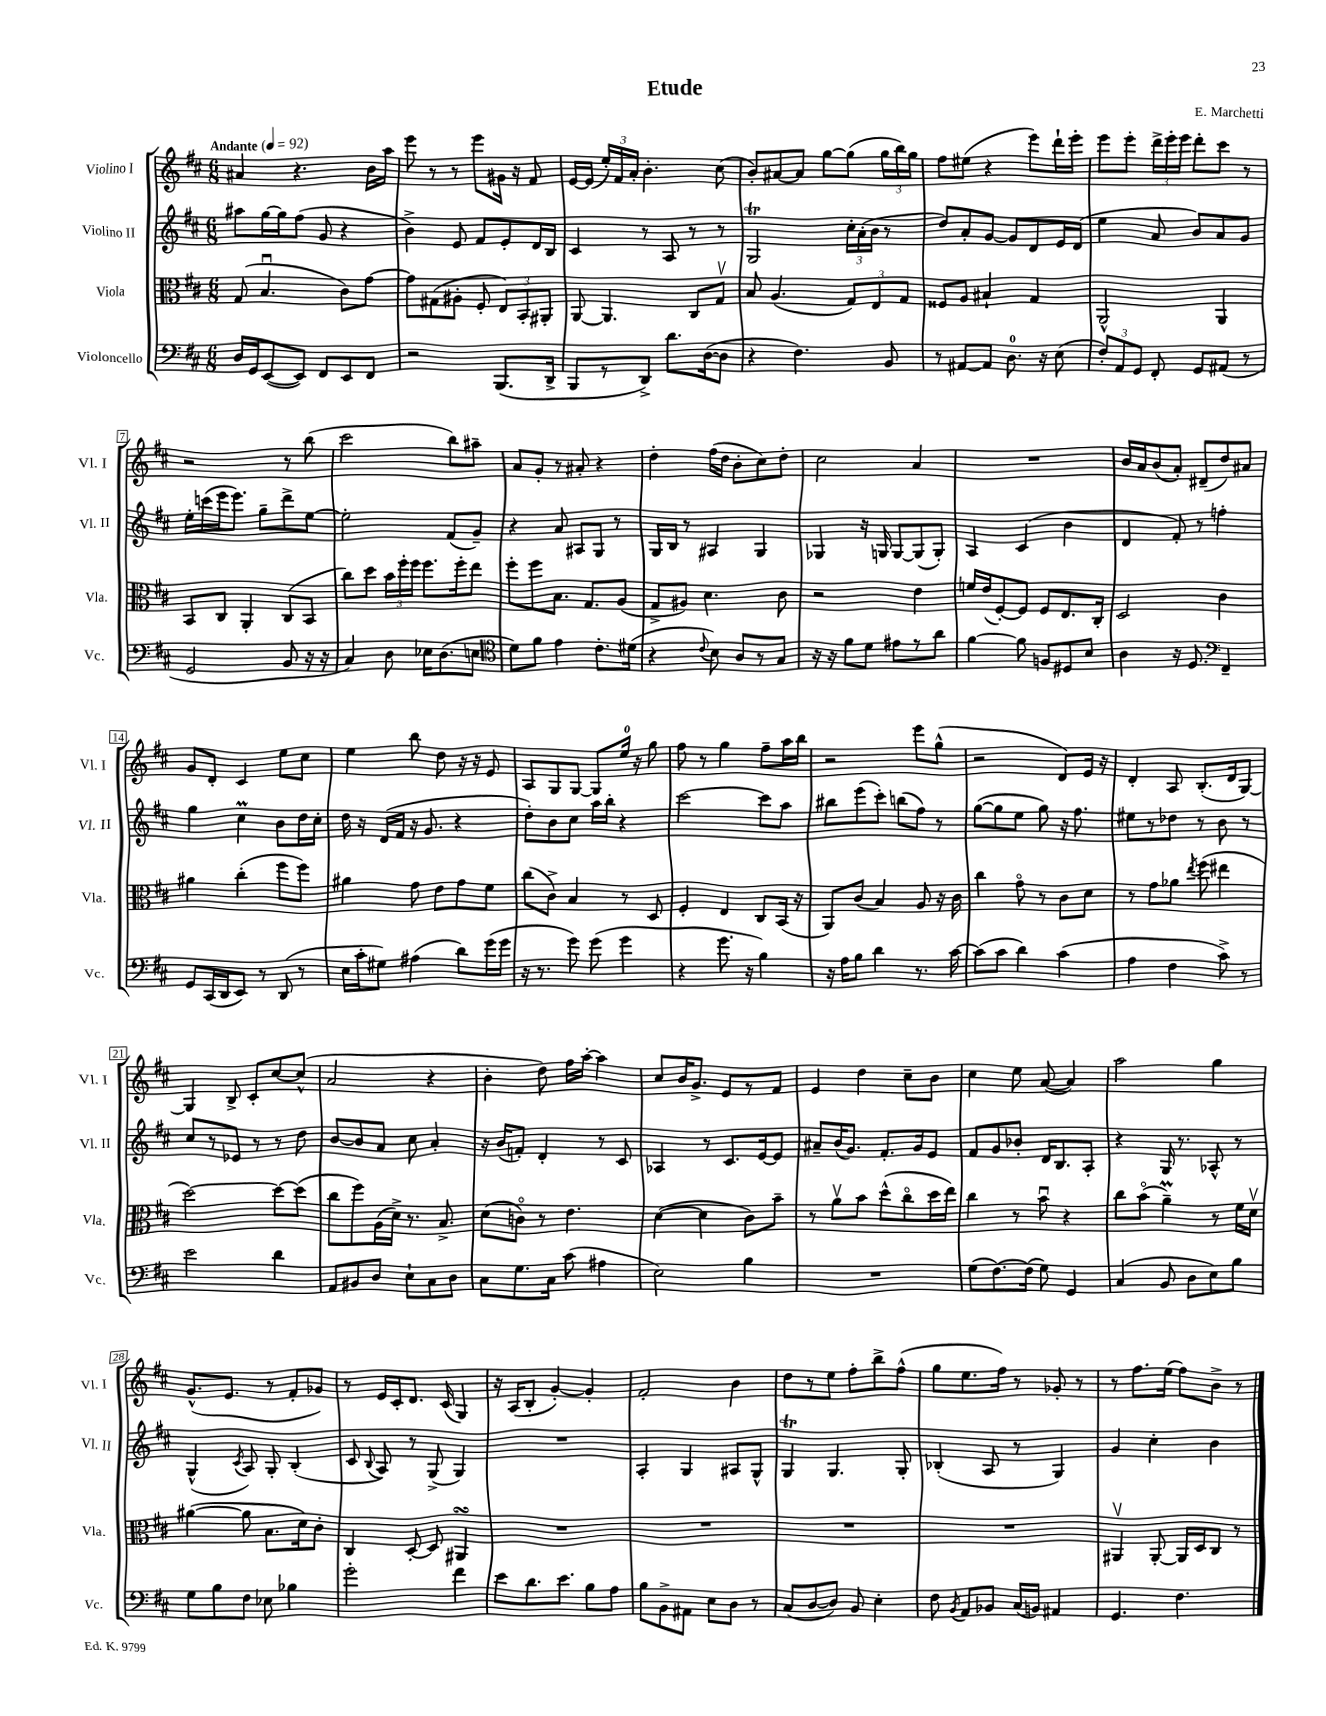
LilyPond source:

\header { title = "Etude" composer = "E. Marchetti" }
<<
\new StaffGroup <<
\new Staff = "s0" \with { instrumentName = "Violino I" shortInstrumentName = "Vl. I" } {
    \clef treble \key d \major \numericTimeSignature \time 6/8 \tempo "Andante" 4 = 92
    \autoBeamOff ais'4 r4. b'16[ a''16] |
    e'''8 r8 r8 e'''8[ gis'16] r16 fis'8 |
    e'16[~ e'16]( \tuplet 3/2 { e''16[-.) fis'16 a'16]-. } b'4.-. cis''8( |
    b'8[-.) ais'8~ ais'8] g''8[~ g''8]( \tuplet 3/2 { g''16[ b''16) g''16] } |
    fis''8[ eis''8]( r4 e'''8[) d'''16-! e'''16]-. |
    e'''8[ e'''8]-. \tuplet 3/2 { d'''16[-> e'''16-. e'''16] } d'''8[-. cis'''8] r8 |
    r2 r8 b''8( |
    cis'''2 b''8[) ais''8]-- |
    a'8[ g'8]-. r8 ais'8-. r4 |
    d''4-. fis''16[( d''16] b'8[-. cis''8) d''8]-. |
    cis''2 a'4 |
    R2. |
    b'16[ a'16 b'8( a'8]-.) dis'8[--( d''8) ais'8] |
    g'8[ d'8]-. cis'4 e''8[ cis''8] |
    e''4 b''8 d''8 r16 r16 e'8 |
    a8[ g8 g8]~ g8[ e''16]-0 r16 g''8 |
    fis''8 r8 g''4 fis''8[-- a''16 b''16] |
    r2 e'''8[ g''8]-^( |
    r2 d'8[) e'16] r16 |
    d'4-. a8 b8.[-.( d'16 g8]~) |
    g4 b8-> cis'8[-. cis''8~ cis''8]-^( |
    a'2 r4 |
    b'4-. d''8) fis''16[ a''16]~-. a''4 |
    cis''8[ b'16 g'8.]-> e'8[ r8 fis'8] |
    e'4 d''4 cis''8[-- b'8] |
    cis''4 e''8 a'8~( a'4) |
    a''2 g''4 |
    g'8.[-^( e'8.] r8 fis'8[-. ges'8]) |
    r8 e'16[ cis'16-. d'8.] cis'16( g4) |
    r16 a16[( b8]-. g'4~-.) g'4-. |
    fis'2-. b'4 |
    d''8[ r8 e''8] fis''8[-. b''8-> fis''8]-^( |
    g''8[ e''8. fis''16]) r8 ges'8-. r8 |
    r8 fis''8.[ e''16]( fis''8[) b'8]-> r8 \bar "|." |
}
\new Staff = "s1" \with { instrumentName = "Violino II" shortInstrumentName = "Vl. II" } {
    \clef treble \key d \major \numericTimeSignature \time 6/8
    \autoBeamOff ais''8[ g''16~ g''16 fis''8]( g'8 r4 |
    b'4->) e'8 fis'8[ e'8-. d'16 b16] |
    cis'4 r8 a8 r8 r8 |
    g2\trill \tuplet 3/2 { cis''16[-. a'16-.( b'16] } r8 |
    d''8[) a'8-. g'8]~ g'8[ d'8 e'16 d'16]( |
    e''4 a'8 b'8[) a'8 g'8] |
    e''16[-. c'''16( e'''16 e'''8.]) g''8[-- d'''8-> e''8]~ |
    e''2-. fis'8[( g'8]--) |
    r4 a'8 ais8[ g8] r8 |
    g16[ b16] r8 ais4 g4 |
    ges4 r16 g16 g8[~ g8( g8]-.) |
    a4 cis'4( b'4 |
    d'4 fis'8-.) r8 f''4-. |
    g''4 cis''4\prall b'8[ d''16 cis''16]-. |
    d''16 r16 d'16[( fis'16] r16 g'8. r4 |
    d''8[-.) b'8 cis''8] a''16[ b''16]-. r4 |
    cis'''2~ cis'''8[ a''8] |
    bis''8[ e'''8( cis'''8]-.) b''8[( fis''8]) r8 |
    g''8[~( g''8 e''8] g''8) r16 fis''8. |
    eis''8[ r8 des''8] r8 b'8 r8 |
    cis''8[ r8 ees'8] r8 r8 d''8 |
    b'8[~ b'8 a'8] cis''8 a'4-. |
    r16 b'16[( f'8]-.) d'4-. r8 cis'8 |
    aes4 r8 cis'8.[ e'16~ e'8] |
    ais'8[-- b'16( g'8.]) fis'8.[-. g'16 e'8] |
    fis'8[ g'8 bes'8]-. d'16[ b8. a8]-. |
    r4 g16 r8. aes8-^ r8 |
    g4-^( \acciaccatura { cis'8 } a8) g8-. b4-.( |
    cis'8 \appoggiatura { b8 } a8) r8 g8->( g4) |
    R2. |
    a4-. g4 ais8[ g8]-^ |
    g4\trill g4. g8-. |
    bes4-.( a8 r8 g4) |
    g'4 cis''4-. b'4 \bar "|." |
}
\new Staff = "s2" \with { instrumentName = "Viola" shortInstrumentName = "Vla." } {
    \clef alto \key d \major \numericTimeSignature \time 6/8
    \autoBeamOff g8( b4.\downbow cis'8[) g'8]~ |
    g'8[ gis8( ais8]-. fis8-. \tuplet 3/2 { e8[) b,8-. ais,8]-. } |
    a,8~ a,4. cis8[ g8]\upbow |
    b8 a4.( \tuplet 3/2 { g8[) e8 g8] } |
    fisis8[ a8] bis4-! g4 |
    a,2-^ a,4 |
    b,8[ cis8] a,4-. cis8[( b,8] |
    cis''8[) d''8] \tuplet 3/2 { b'16[ fis''16-. fis''16] } fis''8.[ fis''16-. e''8] |
    fis''8[-. fis''8 b8.] g8.[ a8]( |
    g8[-> ais8]) d'4. cis'8 |
    r2 e'4 |
    f'16[ e'16( fis8~-.) fis8] fis8[ e8. cis16]-. |
    d2 cis'4 |
    ais'4 cis''4-.( fis''8[ fis''8]) |
    ais'4 g'8 e'8[ g'8 fis'8] |
    cis''8[( cis'8]->) b4 r8 d8 |
    fis4-. e4 cis8[ b,16]( r16 |
    a,8[) cis'8]( b4) a8 r16 cis'16 |
    cis''4 g'8\flageolet r8 cis'8[ d'8] |
    r8 g'8[ aes'8] \acciaccatura { e''8 } fis''8( eis''4 |
    d''2~) d''8[~ d''8]( |
    cis''8[ fis''8) a16( d'16]->) r8. b8.-> |
    d'8[( c'8]\flageolet) r8 e'4. |
    d'4~( d'4 cis'8[) b'8]-- |
    r8 a'8[\upbow b'8] d''8[-^( cis''8\flageolet d''16 e''16]) |
    cis''4 r8 b'8\downbow r4 |
    cis''8[ b'8]\flageolet( a'4--\prall) r8 fis'16[ d'16]\upbow |
    ais'4~( ais'8 b8.[ d'16) cis'8]-. |
    cis4 d8~-. d8 ais,4\turn |
    R2. |
    R2. |
    R2. |
    R2. |
    ais,4\upbow ais,8~-. ais,16[ d16 cis8] r8 \bar "|." |
}
\new Staff = "s3" \with { instrumentName = "Violoncello" shortInstrumentName = "Vc." } {
    \clef bass \key d \major \numericTimeSignature \time 6/8
    \autoBeamOff d16[ g,16 e,8~( e,8]) fis,8[ e,8 fis,8] |
    r2 b,,8.[( d,16]-> |
    b,,8[ r8 d,8]->) d'8.[ d16~( d8] |
    r4 fis4.) b,8 |
    r8 ais,8[~ ais,8] d8.-0 r16 e8( |
    \tuplet 3/2 { fis8[-.) a,8 g,8] } fis,8-. g,8[ ais,8]( r8 |
    g,2 b,8 r16 r16 |
    cis4) d8 ees16[ d8.( e8] |
    \clef tenor d'8[) fis'8] e'4 cis'8.[-. dis'16]( |
    r4 \appoggiatura { cis'8 } b8) a8[ r8 g8] |
    r16 r16 fis'8[ d'8] eis'8[ r8 a'8] |
    fis'4~ fis'8 f8[ dis8 b8] |
    a4 r16 d8. \clef bass fis,4-- |
    g,8[ cis,16( d,16 e,8]) r8 d,8( r8 |
    e16[ cis'16-. gis8]) ais4( d'8[) g'16( g'16] |
    r16 r8. g'8) g'8( g'4 |
    r4 g'8. r16 b4) |
    r16 a16[ b8] d'4 r8. cis'16~ |
    cis'8[( cis'8] d'4) cis'4( |
    a4 fis4 cis'8->) r8 |
    e'2 d'4 |
    a,8[ bis,8 d8] e8[-! cis8 d8] |
    cis8[ g8. cis16] cis'8( ais4 |
    e2) b4 |
    R2. |
    g8[( fis8.~) fis16]( g8) g,4 |
    cis4( b,8 d8[ e8) b8] |
    g8[ b8 fis8] ees8 bes4 |
    g'2-. fis'4 |
    e'8[ d'8. e'8.] b8[ a8] |
    b8[ b,8-> ais,8] e8[ d8] r8 |
    cis8[( d8~ d8]) b,8 e4-. |
    fis8 \acciaccatura { b,8 } a,8[ bes,8] cis16[( b,16]) ais,4 |
    g,4. fis4. \bar "|." |
}
>>
>>
\layout { \context { \Score \override BarNumber.stencil = #(make-stencil-boxer 0.1 0.3 ly:text-interface::print) } }
